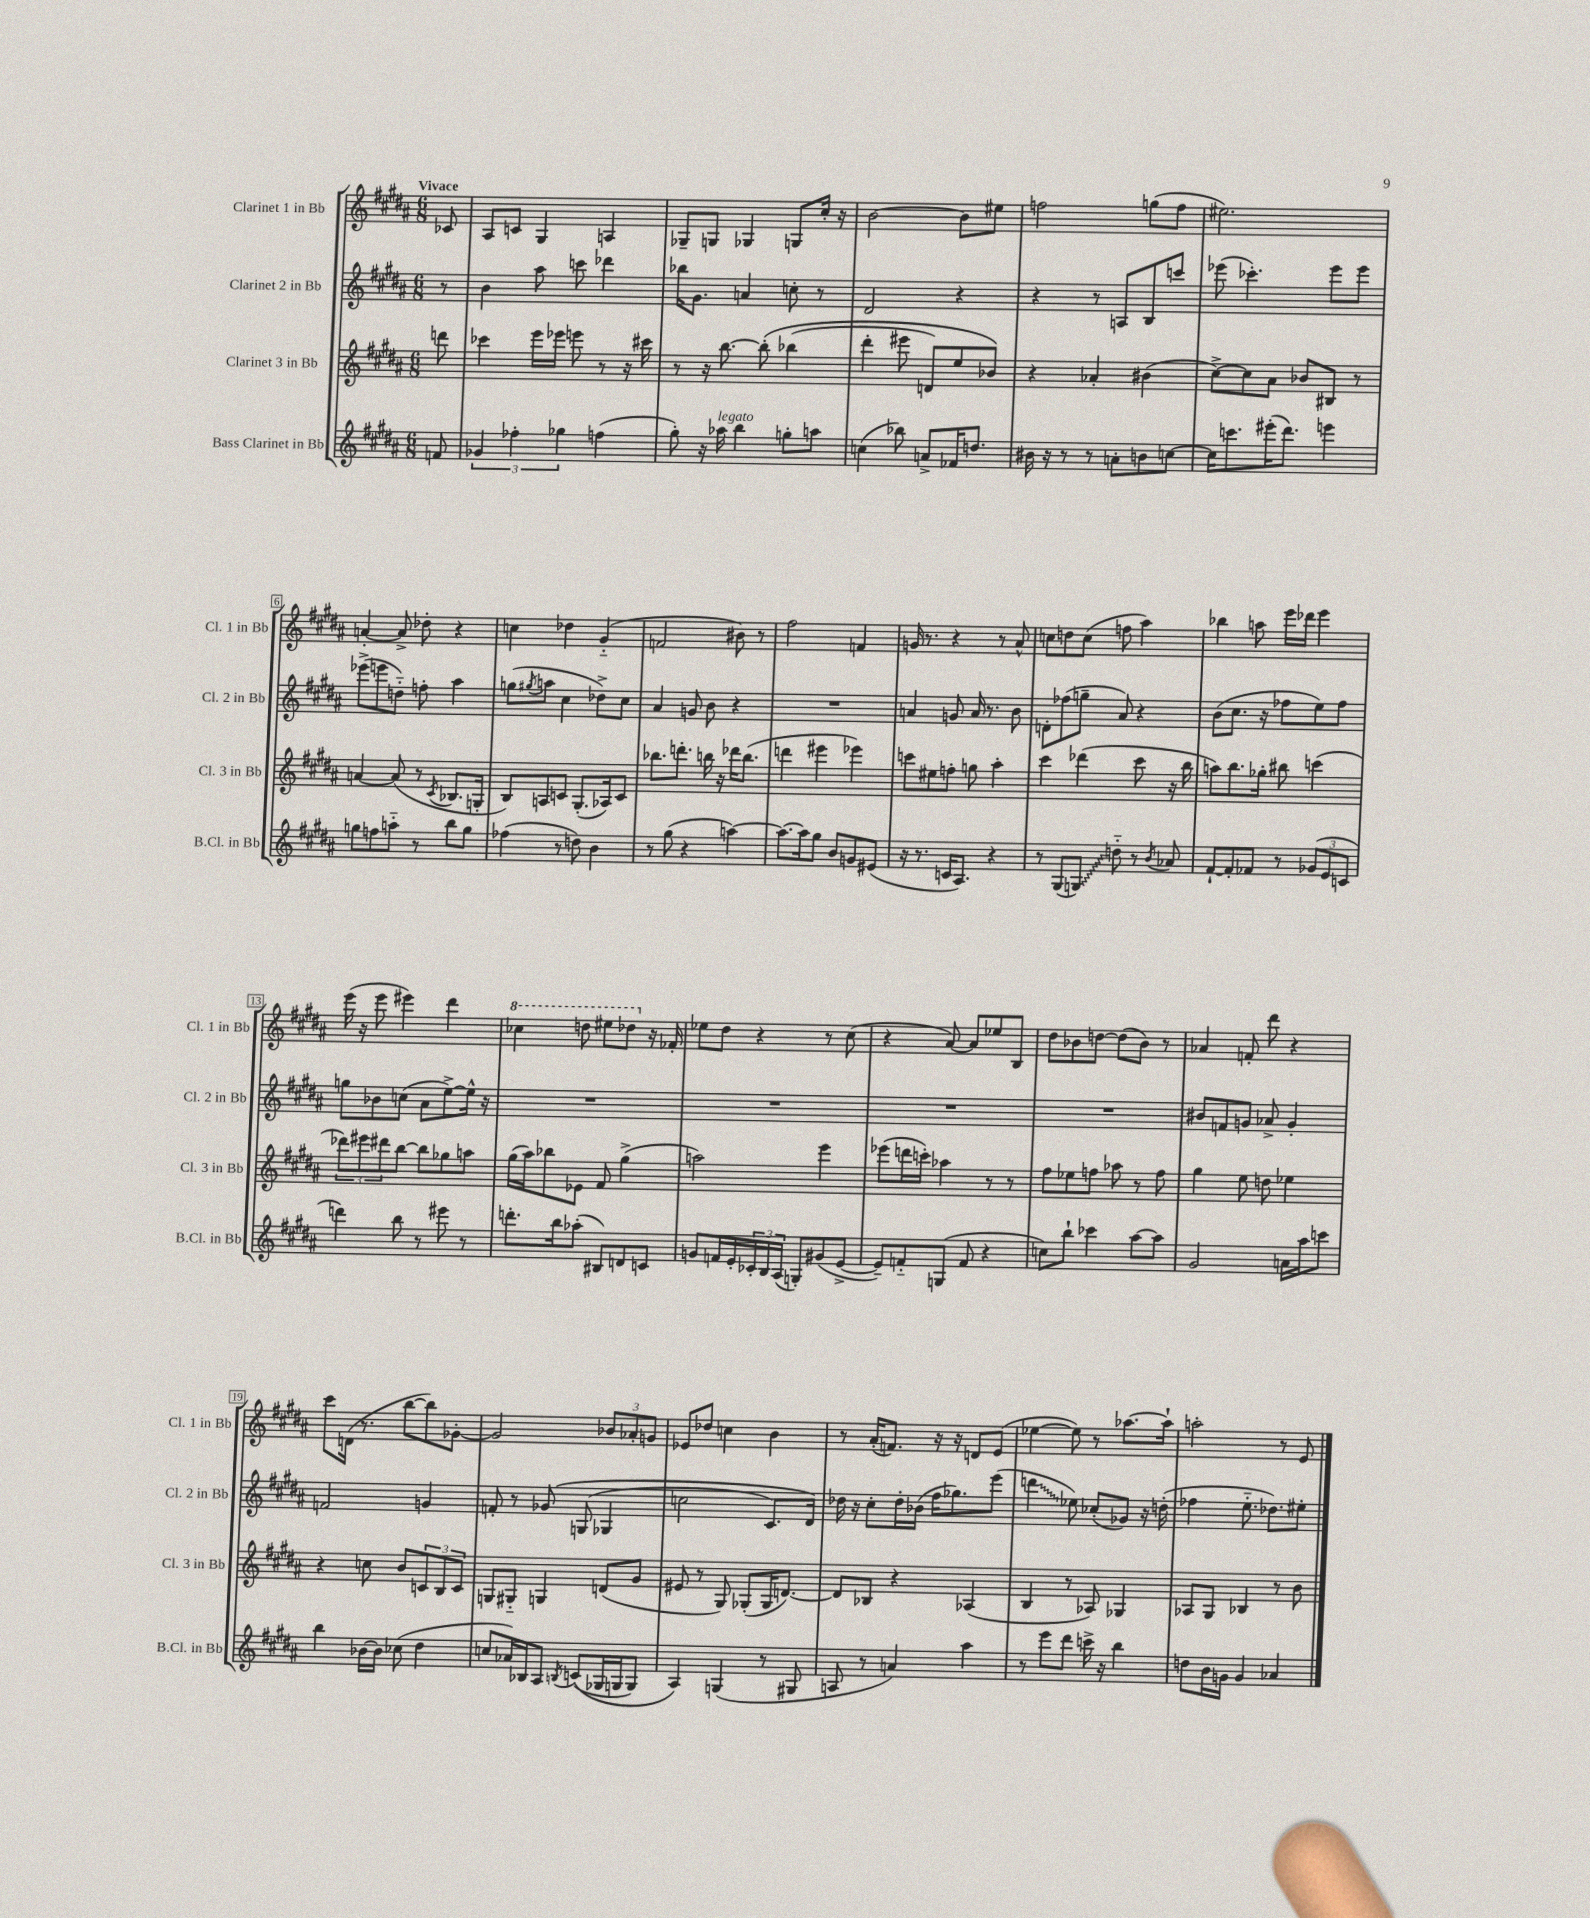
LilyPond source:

<<
\new StaffGroup <<
\new Staff = "s0" \with { instrumentName = "Clarinet 1 in Bb" shortInstrumentName = "Cl. 1 in Bb" } {
    \clef treble \key b \major \numericTimeSignature \time 6/8 \partial 8 \tempo "Vivace"
    ces'8 |
    ais8 c'8 gis4 a4 |
    ges8-- g8 ges4 g8 cis''16-. r16 |
    b'2~ b'8 eis''8 |
    f''2 g''8( f''8 |
    eis''2.) |
    a'4~-. a'8-> des''8-. r4 |
    c''4 des''4 gis'4-_( |
    f'2 bis'8) r8 |
    fis''2 f'4 |
    g'16 r8. r4 r8 ais'8-^ |
    c''8 d''8 c''8( f''8 ais''4) |
    bes''4 a''8 e'''16 des'''16 e'''4 |
    e'''16( r16 e'''8 eis'''4) dis'''4 |
    \ottava #1 ces'''4 d'''8 eis'''8 des'''8 \ottava #0 r16 fes'16-. |
    ees''8 dis''8 r4 r8 cis''8( |
    r4 ais'8~) ais'8 ees''8 b8 |
    dis''8 bes'8 d''8~ d''8( bes'8) r8 |
    aes'4 f'8-. dis'''8 r4 |
    cis'''8 d'16( r8. b''8~ b''8) ges'8~-. |
    ges'2 \tuplet 3/2 { bes'8 aes'8-. g'8 } |
    ees'8 des''8 c''4 b'4 |
    r8 ais'16-.( f'8.) r16 r16 d'8 e'8( |
    ees''4~ ees''8) r8 aes''8.~ aes''16-! |
    a''2-. r8 e'8 \bar "|." |
}
\new Staff = "s1" \with { instrumentName = "Clarinet 2 in Bb" shortInstrumentName = "Cl. 2 in Bb" } {
    \clef treble \key b \major \numericTimeSignature \time 6/8 \partial 8
    r8 |
    b'4 ais''8 c'''8 des'''4 |
    bes''16 gis'8. a'4 c''8-. r8 |
    dis'2 r4 |
    r4 r8 a8 b8 c'''8 |
    ees'''8( ces'''4.-.) ees'''8 ees'''8 |
    ees'''8->( e'''8 d''8-_) f''8-. ais''4 |
    g''8( \acciaccatura { gis''8 } a''8 cis''4 des''8->) cis''8 |
    ais'4 g'8 b'8 r4 |
    R2. |
    a'4 g'8 a'16 r8. b'8 |
    d'8-. fes''8( g''8-- ais'8) r4 |
    b'8( cis''8. r16 fes''8 e''8) fes''8 |
    g''8 bes'8 c''8( ais'8 e''8~->) e''16-^ r16 |
    R2. |
    R2. |
    R2. |
    R2. |
    bis'8 f'8 g'8 aes'8-> g'4-. |
    f'2 g'4 |
    f'8-. r8 ges'8\( g8( ges4 |
    c''2 cis'8.) dis'16\) |
    des''16 r16 cis''8-. des''16-. bes'16( fis''16 ges''8.) e'''8( |
    \once \override Glissando.style = #'zigzag d'''4\glissando ees''8) ces''8-.( ges'8) r16 d''16-.( |
    fes''4 e''8.-_ des''8.) eis''8-. \bar "|." |
}
\new Staff = "s2" \with { instrumentName = "Clarinet 3 in Bb" shortInstrumentName = "Cl. 3 in Bb" } {
    \clef treble \key b \major \numericTimeSignature \time 6/8 \partial 8
    d'''8 |
    ces'''4 e'''16 ees'''16 e'''8 r8 r16 cis'''16 |
    r8 r16 b''8.~ b''8-.\( bes''4( |
    dis'''4-. eis'''8 d'8) e''8 bes'8\) |
    r4 aes'4-. bis'4( |
    cis''8~->) cis''8 ais'8 bes'8 bis8 r8 |
    a'4~ a'8( r8 \acciaccatura { cis'8 } bes8. g16-. |
    b8) a8 c'8 gis8.-.( aes16) c'8 |
    bes''8. d'''8.-. b''16 r16 des'''16 b''8.( |
    d'''4 eis'''4 ees'''4) |
    c'''8 eis''8 f''8-. g''8 ais''4-. |
    cis'''4 des'''4( cis'''8 r16 b''16 |
    a''8) b''8. ges''16-. bis''8 c'''4( |
    \tuplet 3/2 { des'''8) eis'''8 dis'''8 } b''8~ b''8 ges''8 a''8 |
    gis''16( ais''16) bes''8 ees'8 fis'8 gis''4->( |
    a''2) e'''4 |
    ees'''8( d'''16 c'''16-.) aes''4 r8 r8 |
    fis''8 ees''8 f''8 aes''8 r8 f''8 |
    gis''4 e''8 d''8 ees''4 |
    r4 c''8 b'8 \tuplet 3/2 { c'8 b8 c'8 } |
    g8 gis8-_ g4 d'8( gis'8 |
    eis'8 r8 gis8) ges8-.( ges16 d'8.~) |
    d'8 bes8 r4 aes4( |
    b4 r8 aes8) ges4 |
    aes8 gis8 bes4 r8 b'8 \bar "|." |
}
\new Staff = "s3" \with { instrumentName = "Bass Clarinet in Bb" shortInstrumentName = "B.Cl. in Bb" } {
    \clef treble \key b \major \numericTimeSignature \time 6/8 \partial 8
    f'8 |
    \tuplet 3/2 { ges'4 fes''4-. ges''4 } f''4( |
    gis''8-.) r16 aes''16^\markup { \italic "legato" } b''4 g''8-. a''8 |
    c''4( bes''8) a'8-> fes'16 d''8. |
    bis'16 r16 r8 r8 a'8-. b'8 c''8~ |
    c''16 c'''8. eis'''16-.( dis'''8.) e'''4 |
    g''8 f''8 a''8-_ r8 b''8 g''8 |
    fes''4( r8 d''8) b'4 |
    r8 gis''8( r4 a''4~) |
    a''8.~ a''16 gis''8 b'8 g'8 eis'8( |
    r16 r8. c'16 ais8.) r4 |
    r8 gis8( \once \override Glissando.style = #'zigzag g8\glissando) d''8-_ r8 \acciaccatura { b'8 } aes'8 |
    fis'8~-! fis'8-. fes'8 r8 \tuplet 3/2 { ges'8( e'8 c'8 } |
    d'''4) b''8 r8 eis'''8 r8 |
    d'''8.-. b''16 aes''8-.( bis8) d'8 c'8 |
    g'8 f'16 e'16-. \tuplet 3/2 { ces'16-. b16 ais16( } g8-.) gis'8( e'8~-> |
    e'8--) f'8-_ g8( f'8 r4 |
    c''8) b''8-! ces'''4 ais''8~ ais''8 |
    gis'2 a'16 ais''16 c'''8 |
    b''4 bes'16~ bes'16 ces''8( dis''4 |
    c''8 aes'16) bes16 ais8 \acciaccatura { b8 } c'8(\( ges16 g16 g8) |
    ais4\) g4( r8 gis8 |
    a8 r8 a'4) ais''4 |
    r8 e'''8 dis'''8 c'''16-> r16 b''4 |
    d''8 b'16 g'16 g'4 aes'4 \bar "|." |
}
>>
>>
\layout { \context { \Score \override BarNumber.stencil = #(make-stencil-boxer 0.1 0.3 ly:text-interface::print) } }
